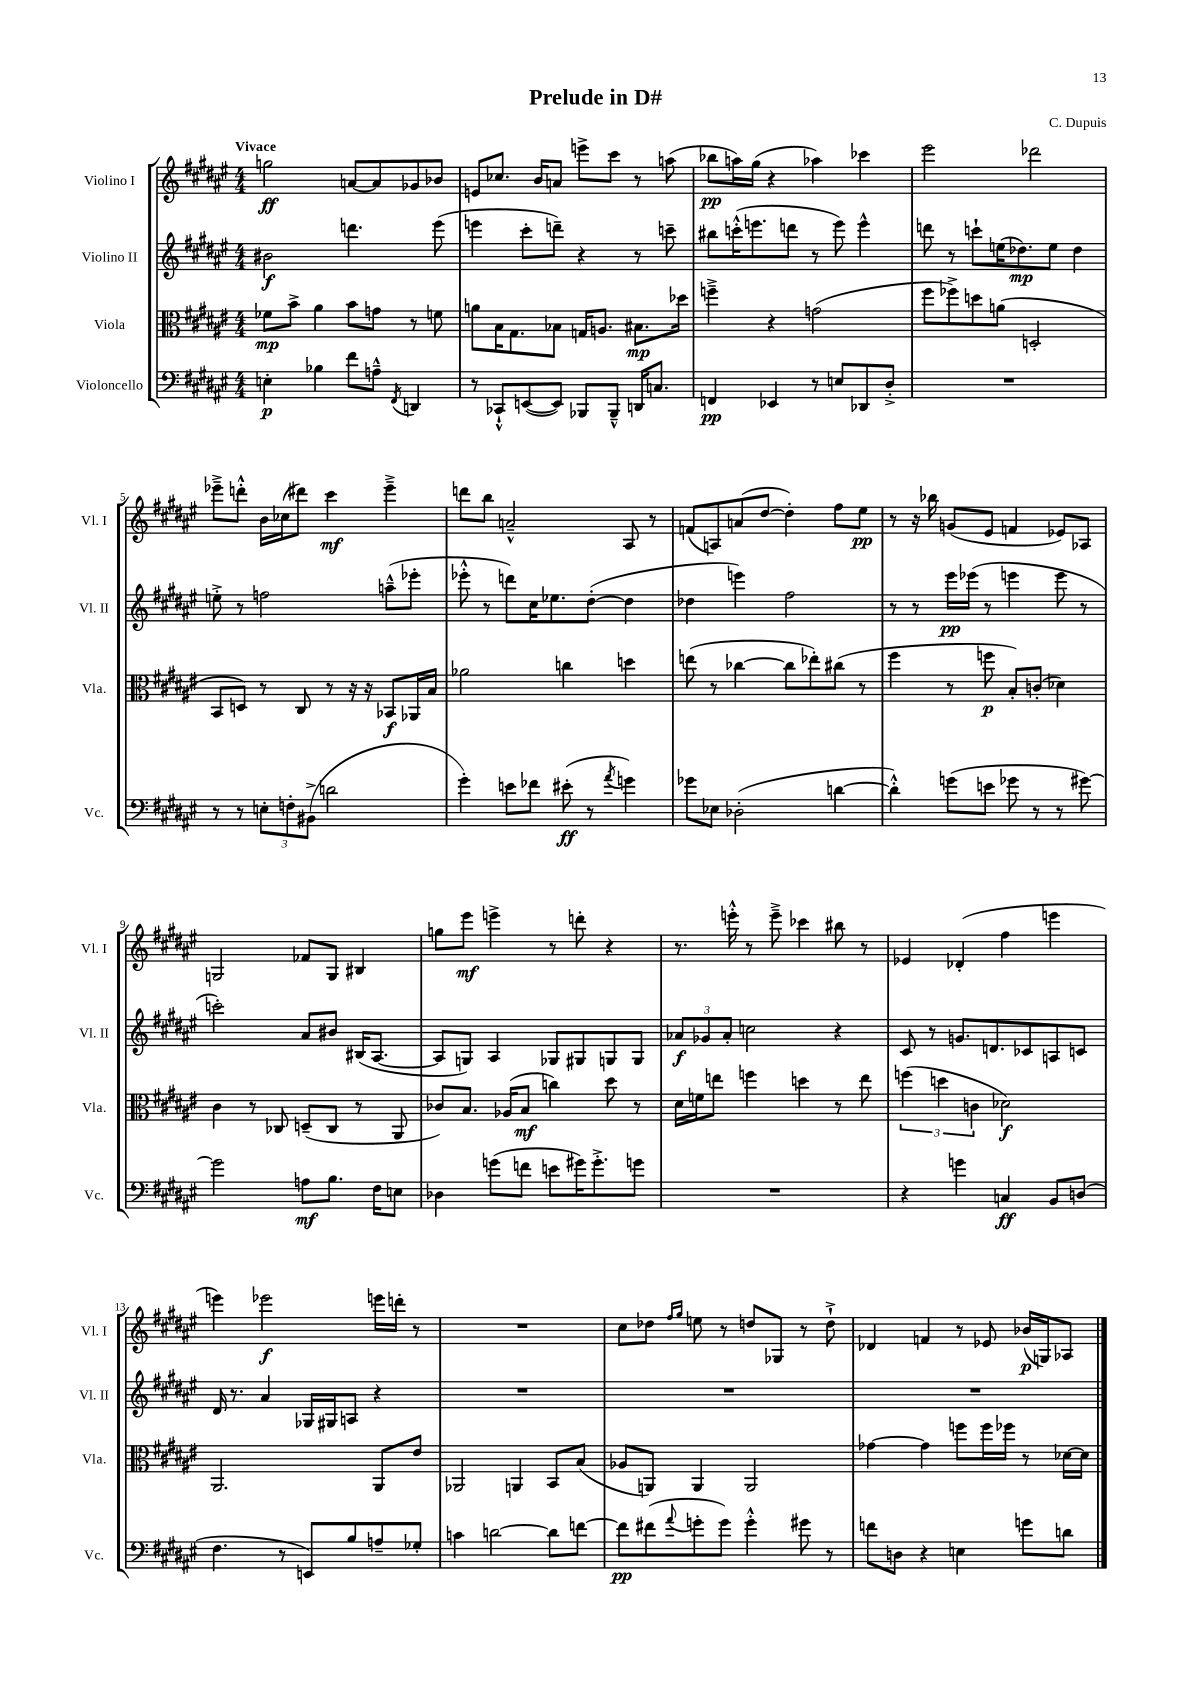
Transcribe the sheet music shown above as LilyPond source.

\header { title = "Prelude in D#" composer = "C. Dupuis" }
<<
\new StaffGroup <<
\new Staff = "s0" \with { instrumentName = "Violino I" shortInstrumentName = "Vl. I" } {
    \clef treble \key fis \major \numericTimeSignature \time 4/4 \tempo "Vivace"
    g''2\ff a'8~ a'8 ges'8 bes'8 |
    e'8 ces''8. b'16 a'8 e'''8-> cis'''8 r8 a''8( |
    bes''8\pp a''16) gis''16( r4 aes''4) ces'''4 |
    eis'''2 des'''2 |
    ees'''8---> d'''8-.-^ b'16 ces''16( dis'''8) cis'''4\mf ees'''4---> |
    d'''8 b''8 a'2---^ ais8 r8 |
    f'8( a8) a'8( dis''8~ dis''4-.) fis''8 eis''8\pp |
    r8 r16 bes''16 g'8( eis'8 f'4 ees'8) aes8 |
    g2 fes'8 g8 bis4 |
    g''8 eis'''8\mf e'''4-> r8 d'''8-. r4 |
    r8. e'''16-.-^ r8 e'''8---> ces'''4 bis''8 r8 |
    ees'4 des'4-.( fis''4 e'''4 |
    e'''4) ees'''2\f e'''16 d'''16-. r8 |
    R1 |
    cis''8 des''8 \grace { fis''16 gis''16 } e''8 r8 d''8 ges8 r8 d''8-!-> |
    des'4 f'4 r8 ees'8 bes'16\p( g16) aes8 \bar "|." |
}
\new Staff = "s1" \with { instrumentName = "Violino II" shortInstrumentName = "Vl. II" } {
    \clef treble \key fis \major \numericTimeSignature \time 4/4
    bis'2\f d'''4. eis'''8( |
    e'''4 cis'''8-. d'''8--) r4 r8 c'''8-- |
    bis''8 c'''16-.-^( e'''8. d'''8 r8 e'''8) e'''4-^ |
    d'''8 r8 c'''8-! e''16( des''8.\mp) e''8 des''4 |
    e''8-.-> r8 f''2 a''8---^( ees'''8-. |
    ees'''8-.-^ r8 d'''8) cis''16 ees''8. dis''8~-.( dis''4 |
    des''4 e'''4) fis''2 |
    r8 r8 eis'''16\pp ees'''16( r8 e'''4 e'''8 r8 |
    c'''2-.) ais'8 bis'8 bis16( ais8.~ |
    ais8 g8) ais4 ges8 gis8 g8 g8 |
    \tuplet 3/2 { aes'8\f ges'8 aes'8-. } c''2 r4 |
    cis'8 r8 g'8. d'8. ces'8 a8 c'8 |
    dis'16 r8. ais'4 ges16 gis16 a8 r4 |
    R1 |
    R1 |
    R1 \bar "|." |
}
\new Staff = "s2" \with { instrumentName = "Viola" shortInstrumentName = "Vla." } {
    \clef alto \key fis \major \numericTimeSignature \time 4/4
    fes'8\mp b'8-> ais'4 b'8 g'8 r8 f'8 |
    a'8 b16 gis8. bes8 g16 a8. bis8.\mp des''16 |
    f''4---> r4 g'2( |
    fis''8 fes''8->) d''8 a'8( d2-. |
    b,8 d8) r8 cis8 r8 r16 r16 bes,8\f aes,16 b16 |
    aes'2 c''4 d''4 |
    e''8( r8 ces''4~ ces''8 ees''8-.) cis''8( r8 |
    fis''4 r8 f''8\p b8-.) c'8-.( des'4) |
    cis'4 r8 ces8 d8--( ces8 r8 ais,8 |
    ces'8) b8. aes16( b8\mf c''4) dis''8 r8 |
    dis'16 f'16 e''8 f''4 d''4 r8 e''8 |
    \tuplet 3/2 { f''4( d''4 c'4 } des'2\f) |
    ais,2. ais,8 eis'8 |
    aes,2 a,4 b,8 b8( |
    aes8 a,8) a,4 a,2 |
    ges'4~ ges'4 f''8 f''16 fes''16 r8 des'16~ des'16 \bar "|." |
}
\new Staff = "s3" \with { instrumentName = "Violoncello" shortInstrumentName = "Vc." } {
    \clef bass \key fis \major \numericTimeSignature \time 4/4
    e4-.\p bes4 fis'8 a8---^ \acciaccatura { fis,8 } d,4 |
    r8 ces,8-!-^ e,8~( e,8) bes,,8 bes,,8---^ d,16 c8. |
    f,4\pp ees,4 r8 e8 des,8 dis8-.-> |
    R1 |
    r8 r8 \tuplet 3/2 { e8-. f8-. bis,8->( } d'2 |
    gis'4-.) e'8 fes'8 eis'8-.\ff( r8 \acciaccatura { ais'8 } g'4) |
    ges'8 ees8 des2-.( d'4~ |
    d'4-.-^) g'8( e'8 ges'8 r8 r8 gis'8~) |
    gis'2 a8\mf b8. fis16 e8 |
    des4 g'8( f'8 e'8 gis'16) gis'8.-.-> g'8 |
    R1 |
    r4 g'4 c4\ff b,8 d8( |
    fis4. r8 e,8) b8 a8-- ges8-. |
    c'4 d'2~ d'8 f'8~ |
    f'8\pp fis'8( \appoggiatura { ais'8 } g'8-. g'8) g'4-.-^ gis'8 r8 |
    f'8 d8 r4 e4 g'8 d'8 \bar "|." |
}
>>
>>
